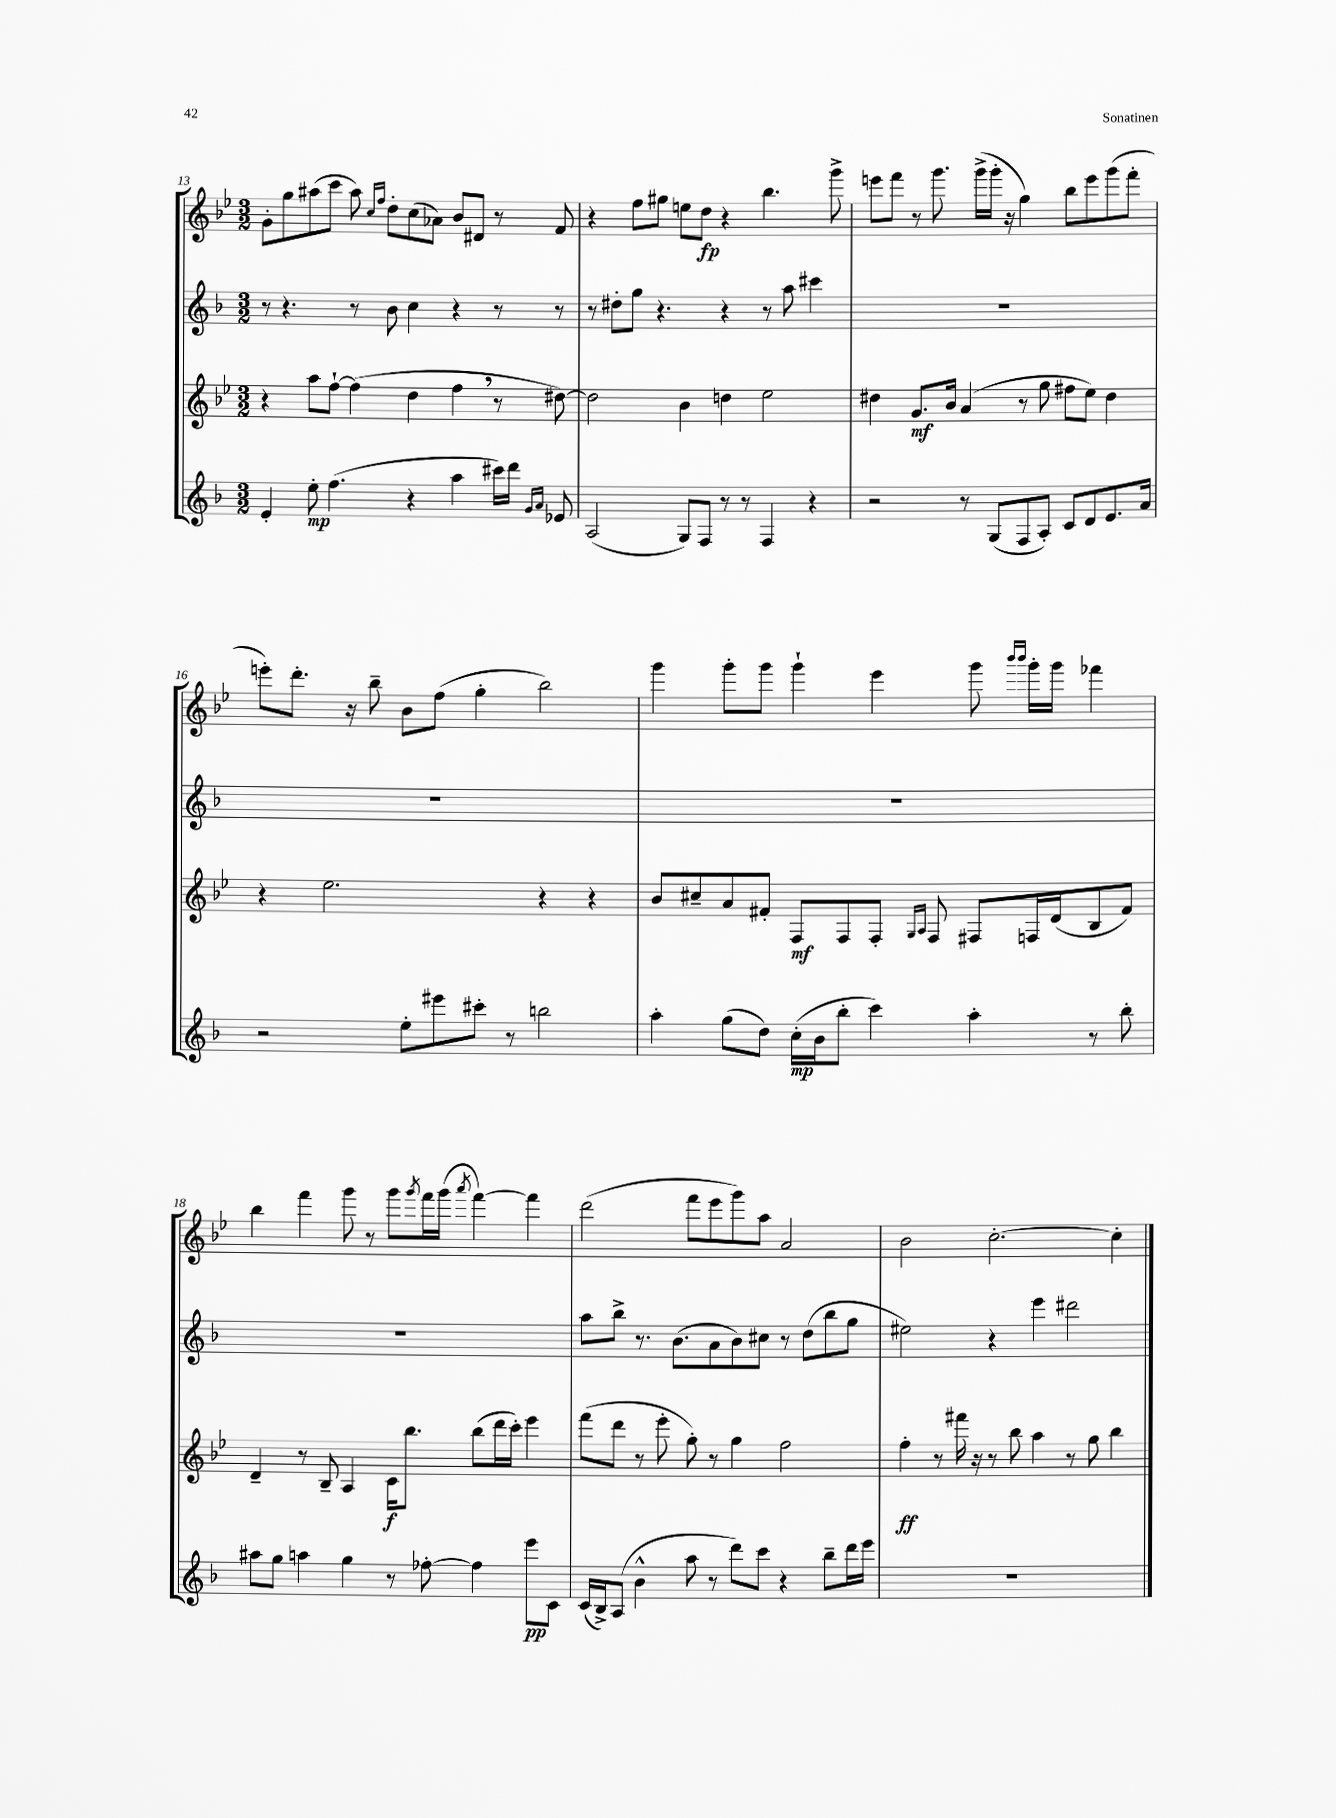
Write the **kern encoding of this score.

**kern	**kern	**kern	**kern
*staff4	*staff3	*staff2	*staff1
*clefG2	*clefG2	*clefG2	*clefG2
*k[b-]	*k[b-e-]	*k[b-]	*k[b-e-]
*M3/2	*M3/2	*M3/2	*M3/2
4e'	4r	8r	8g'
.	.	4.r	8gg
8ee'	8aa	.	(8aa#
(4.ff	[8ff`	.	8ccc
.	(4ff]	8r	8aa#)
.	.	.	16qqcc
.	.	.	16qqff
.	.	8b-	8dd'
4r	4dd	4cc	(8cc
.	.	.	8a-)
4aa	4ff	4r	8b-
.	.	.	8d#
16ccc#)	8r	8r	8r
16ddd	.	.	.
16qqg	.	.	.
16qqa	.	.	.
8e-	[8dd#)	8r	8f
=	=	=	=
(2A	2dd#]	8r	4r
.	.	8dd#'	.
.	.	8gg	8ff
.	.	4.r	8gg#
8G)	4b-	.	8ee
8F	.	.	8dd
8r	4dd	4r	4r
8r	.	.	.
4F	2ee-	8r	4.bb-
.	.	8aa	.
4r	.	4ccc#	.
.	.	.	8ggg^
=	=	=	=
2r	4dd#	1.r	8eee
.	.	.	8fff
.	8.g	.	8r
.	.	.	8.ggg
.	16b-	.	.
8r	(4a	.	.
.	.	.	(16ggg^
(8G	.	.	16ggg'
.	.	.	16r
8F	8r	.	4gg)
8A')	8gg	.	.
8c	8ff#	.	8bb-
8d	8ee-)	.	8eee
8.e	4dd#	.	(8ggg
.	.	.	8fff'
16a	.	.	.
=	=	=	=
2r	4r	1.r	8eee')
.	.	.	8.ddd'
.	2.ee-	.	.
.	.	.	16r
.	.	.	8bb-~
8ee'	.	.	8b-
8eee#	.	.	(8ff
8ccc#'	.	.	4gg'
8r	.	.	.
2bb	4r	.	2bb-)
.	4r	.	.
=	=	=	=
4aa'	8b-	1.r	4ggg
.	8cc#~	.	.
(8gg	8a	.	8ggg'
8dd)	8f#'	.	8ggg
(16cc'	8F	.	4ggg`
16b-	.	.	.
8bb-'	8F	.	.
4ccc)	8F'	.	4eee-
.	16qqG	.	.
.	16qqA	.	.
.	8F	.	.
4aa'	8F#	.	8ggg
.	.	.	16qqbbb-
.	.	.	16qqbbb-
.	16F	.	16ggg'
.	(16d	.	16ggg
8r	8B-	.	4fff-
8bb-'	8f#)	.	.
=	=	=	=
8aa#	4d~	1.r	4bb-
8gg	.	.	.
4aa	8r	.	4fff
.	8B-~	.	.
4gg	4A	.	8ggg
.	.	.	8r
8r	16c	.	8ggg
.	8.bb-	.	.
.	.	.	8qggg
[8ff-'	.	.	16fff
.	.	.	(16ggg
.	.	.	8qaaa
4ff-]	(8bb-	.	[4fff)
.	16ddd	.	.
.	16ccc')	.	.
8eee	4eee-	.	4fff]
8c	.	.	.
=	=	=	=
(16c	(8fff	8aa	(2ddd
16B-^)	.	.	.
(8A	8ddd	8bb-^	.
4b-^^	8r	8.r	.
.	8eee-'	.	.
.	.	(8.b-	.
8aa	8gg')	.	8fff
8r	8r	8a	8eee-
8ddd)	4gg	8b-)	8ggg)
8ccc	.	8cc#	8aa
4r	2ff	8r	2a
.	.	(8dd	.
8bb-~	.	8bb-	.
16ddd	.	8gg	.
16eee	.	.	.
=	=	=	=
1.r	4ff'	2ee#)	2b-
.	8r	.	.
.	16fff#	.	.
.	16r	.	.
.	8r	4r	[2.cc'
.	8bb-	.	.
.	4aa	4eee	.
.	8r	2ddd#	.
.	8gg	.	.
.	4bb-	.	4cc']
==	==	==	==
*-	*-	*-	*-
